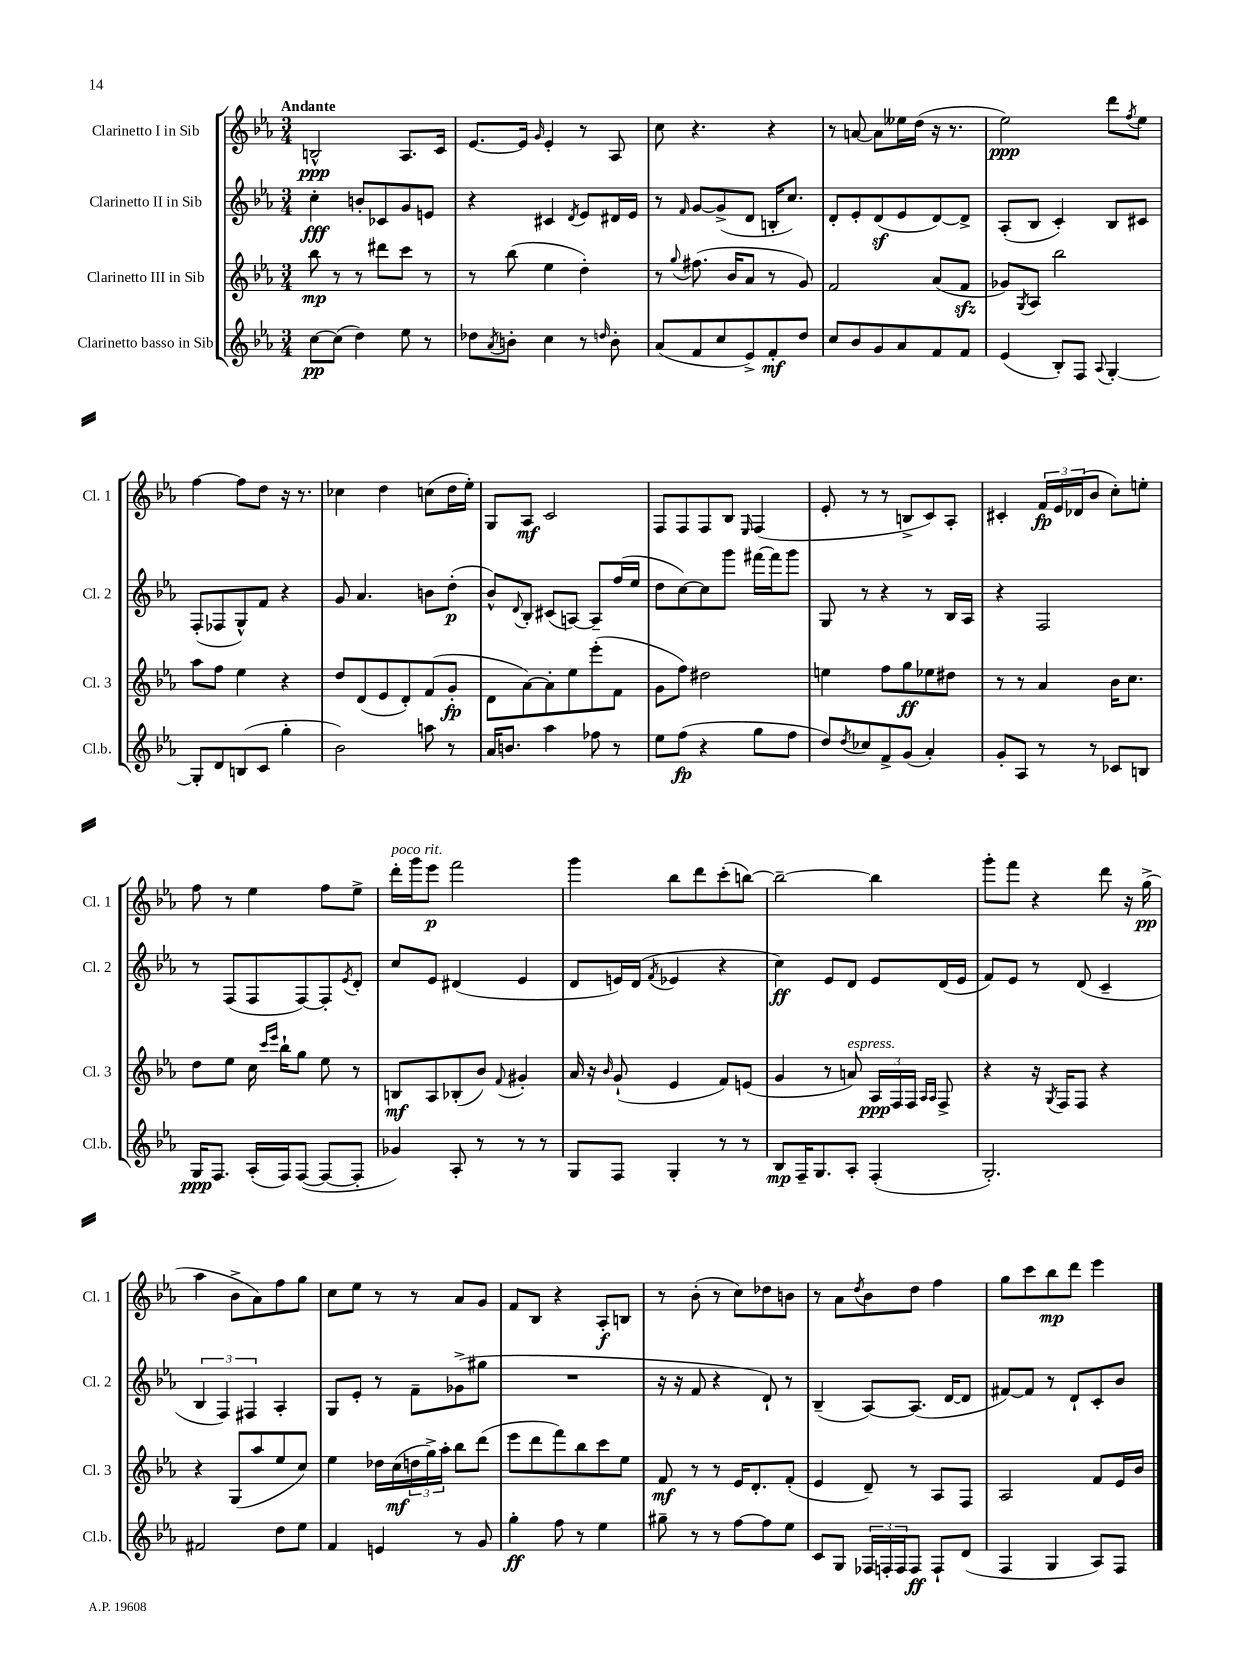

**kern	**kern	**kern	**kern
*staff4	*staff3	*staff2	*staff1
*clefG2	*clefG2	*clefG2	*clefG2
*k[b-e-a-]	*k[b-e-a-]	*k[b-e-a-]	*k[b-e-a-]
*M3/4	*M3/4	*M3/4	*M3/4
[8cc	8bb-	4cc'	2B^^
(8cc]	8r	.	.
4dd)	8r	8b'	.
.	8ddd#	8c-	.
8ee-	8ccc	8g	8.A-
8r	8r	8e	.
.	.	.	16c
=	=	=	=
8dd-	8r	4r	[8.e-
8qa-	.	.	.
8b'	(8bb-	.	.
.	.	.	16e-]
.	.	.	16qqg
4cc	4ee-	4c#	4e-'
.	.	8qd	.
8r	4dd')	8e-	8r
16qqdd	.	.	.
8b'	.	16d#	8A-
.	.	16e-	.
=	=	=	=
(8a-	8r	8r	8cc
.	8qqgg	16qqf	.
8f	(8.ff#	[8g	4.r
8cc	.	(8g^]	.
.	16b-	.	.
8e-^)	8a-	8d	.
8f'	8r	16B'	4r
.	.	8.cc)	.
8dd	8g)	.	.
=	=	=	=
8cc	2f	8d'	8r
8b-	.	8e-'	[8a
8g	.	(8d	8a]
8a-	.	8e-	16ee--
.	.	.	(16dd
8f	(8a-	[8d)	16r
.	.	.	8.r
8f	8f	8d^]	.
=	=	=	=
(4e-	8g-)	(8A-'	2ee-)
.	8qG	.	.
.	8A-	8B-	.
8B-')	2bb-	4c')	.
8F	.	.	.
8qqA-	.	.	.
[4G'	.	8B-	8ddd
.	.	.	8qff
.	.	8c#	8ee-
=	=	=	=
8G']	8aa-	(8F'	[4ff
8d	8ff	8F-	.
(8B	4ee-	8G^^)	8ff]
8c	.	8f	8dd
4gg'	4r	4r	16r
.	.	.	8.r
=	=	=	=
2b-)	8dd	8g	4cc-
.	(8d	4.a-	.
.	8e-	.	4dd
.	8d')	.	.
8aa	(8f	8b	(8cc
8r	8g'	(8dd'	16dd
.	.	.	16ee-')
=	=	=	=
16a-	8d	8b-^^)	8G
8.b	.	.	.
.	.	8qqd	.
.	[8a-)	8B-'	8A-
4aa-	8a-']	(8c#	2c
.	8ee-	[8A)	.
8ff-	(8eee-'	8A~]	.
8r	8f	(16ff	.
.	.	16ee-	.
=	=	=	=
8ee-	8g	8dd	8F
(8ff	8ff)	[8cc)	8F
4r	2dd#	8cc]	8F
.	.	8ggg	8B-
.	.	.	16qqE-
8gg	.	[16fff#	(4F
.	.	16fff#]	.
8ff	.	8ggg	.
=	=	=	=
8dd)	4ee	8G	8e-'
8qdd	.	.	.
8cc-	.	8r	8r
8f^	8ff	4r	8r
(8g	8gg	.	8B^
4a-')	8ee-	8r	8c)
.	8dd#	16B-	8A-'
.	.	16A-	.
=	=	=	=
8g'	8r	4r	4c#'
8A-	8r	.	.
8r	4a-	2F	24f
.	.	.	24e-
.	.	.	(24d-
8r	.	.	8b-
8c-	16b-	.	8cc')
.	8.cc	.	.
8B	.	.	8ee'
=	=	=	=
16G	8dd	8r	8ff
8.F	.	.	.
.	8ee-	(8F	8r
(16A-'	16cc	8F	4ee-
.	16qqccc	.	.
.	16qqeee-	.	.
16F)	16bb-`	.	.
([8F	8gg	[8F)	.
8F_	8ee-	8F']	8ff
.	.	8qe-	.
8F']	8r	8d'	8ee-^
=	=	=	=
4g-)	8B	8cc	16ddd'
.	.	.	16ggg
.	8A-	8e-	8eee-
8A-'	(8B-'	(4d#	2fff
8r	8b-)	.	.
.	8qqf	.	.
8r	4g#'	4e-	.
8r	.	.	.
=	=	=	=
8G	16a-	8d	4ggg
.	16r	.	.
.	16qqb-	.	.
8F	(8g`	16e)	.
.	.	(16d	.
.	.	8qf	.
4G'	4e-	4e-	8bb-
.	.	.	8ddd
8r	8f)	4r	(8ccc'
8r	(8e	.	[8bb)
=	=	=	=
8B-	4g	4cc)	2bb~_
16F~	.	.	.
8.G	.	.	.
.	8r	8e-	.
8A-'	8a)	8d	.
(4F'	24A-	8e-	4bb]
.	24F	.	.
.	24F	.	.
.	16qqA-	.	.
.	16qqA-	.	.
.	8F^	(16d	.
.	.	16e-	.
=	=	=	=
2.G')	4r	8f)	8ggg'
.	.	8e-	8fff
.	16r	8r	4r
.	8qG	.	.
.	16F	.	.
.	8F	(8d	.
.	4r	4c~	8ddd
.	.	.	16r
.	.	.	(16gg^
=	=	=	=
2f#	4r	6B-	4aa-
.	.	6F)	.
.	(8G	.	8b-^
.	.	6F#	.
.	8aa-	.	8a-)
8dd	8ee-	4A-'	8ff
8ee-	8cc)	.	8gg
=	=	=	=
4f	4ee-	8G	8cc
.	.	8e-'	8ee-
4e	16dd-	8r	8r
.	(16cc	.	.
.	24dd	8f~	8r
.	24gg^)	.	.
.	24aa-'	.	.
8r	8bb-	(8g-^	8a-
8g	(8ddd	8gg#	8g
=	=	=	=
4gg'	8eee-	2.r	8f
.	8ddd	.	8B-
8ff	8fff)	.	4r
8r	8bb-	.	.
4ee-	8ccc	.	8A-'
.	8ee-	.	8B
=	=	=	=
8gg#~	8f	16r	8r
.	.	16r	.
8r	8r	8f	(8b-'
8r	8r	4r	8r
[8ff	16e-	.	8cc)
.	8.d'	.	.
8ff]	.	8d`)	8dd-
8ee-	(8f'	8r	8b
=	=	=	=
8c	4e-	(4B-~	8r
8G	.	.	8a-
.	.	.	8qdd
24F-	8d~)	[8A-)	8b-
24F'	.	.	.
24F	.	.	.
8F	8r	(8.A-]	8dd
8F`	8A-	.	4ff
.	.	[16d	.
(8d	8F	8d]	.
=	=	=	=
4F	2A-	[8f#)	8gg
.	.	8f#]	8ccc
4G	.	8r	8bb-
.	.	8d`	8ddd
8A-)	8f	8c'	4eee-
8F	16e-	8b-	.
.	16b-	.	.
==	==	==	==
*-	*-	*-	*-
